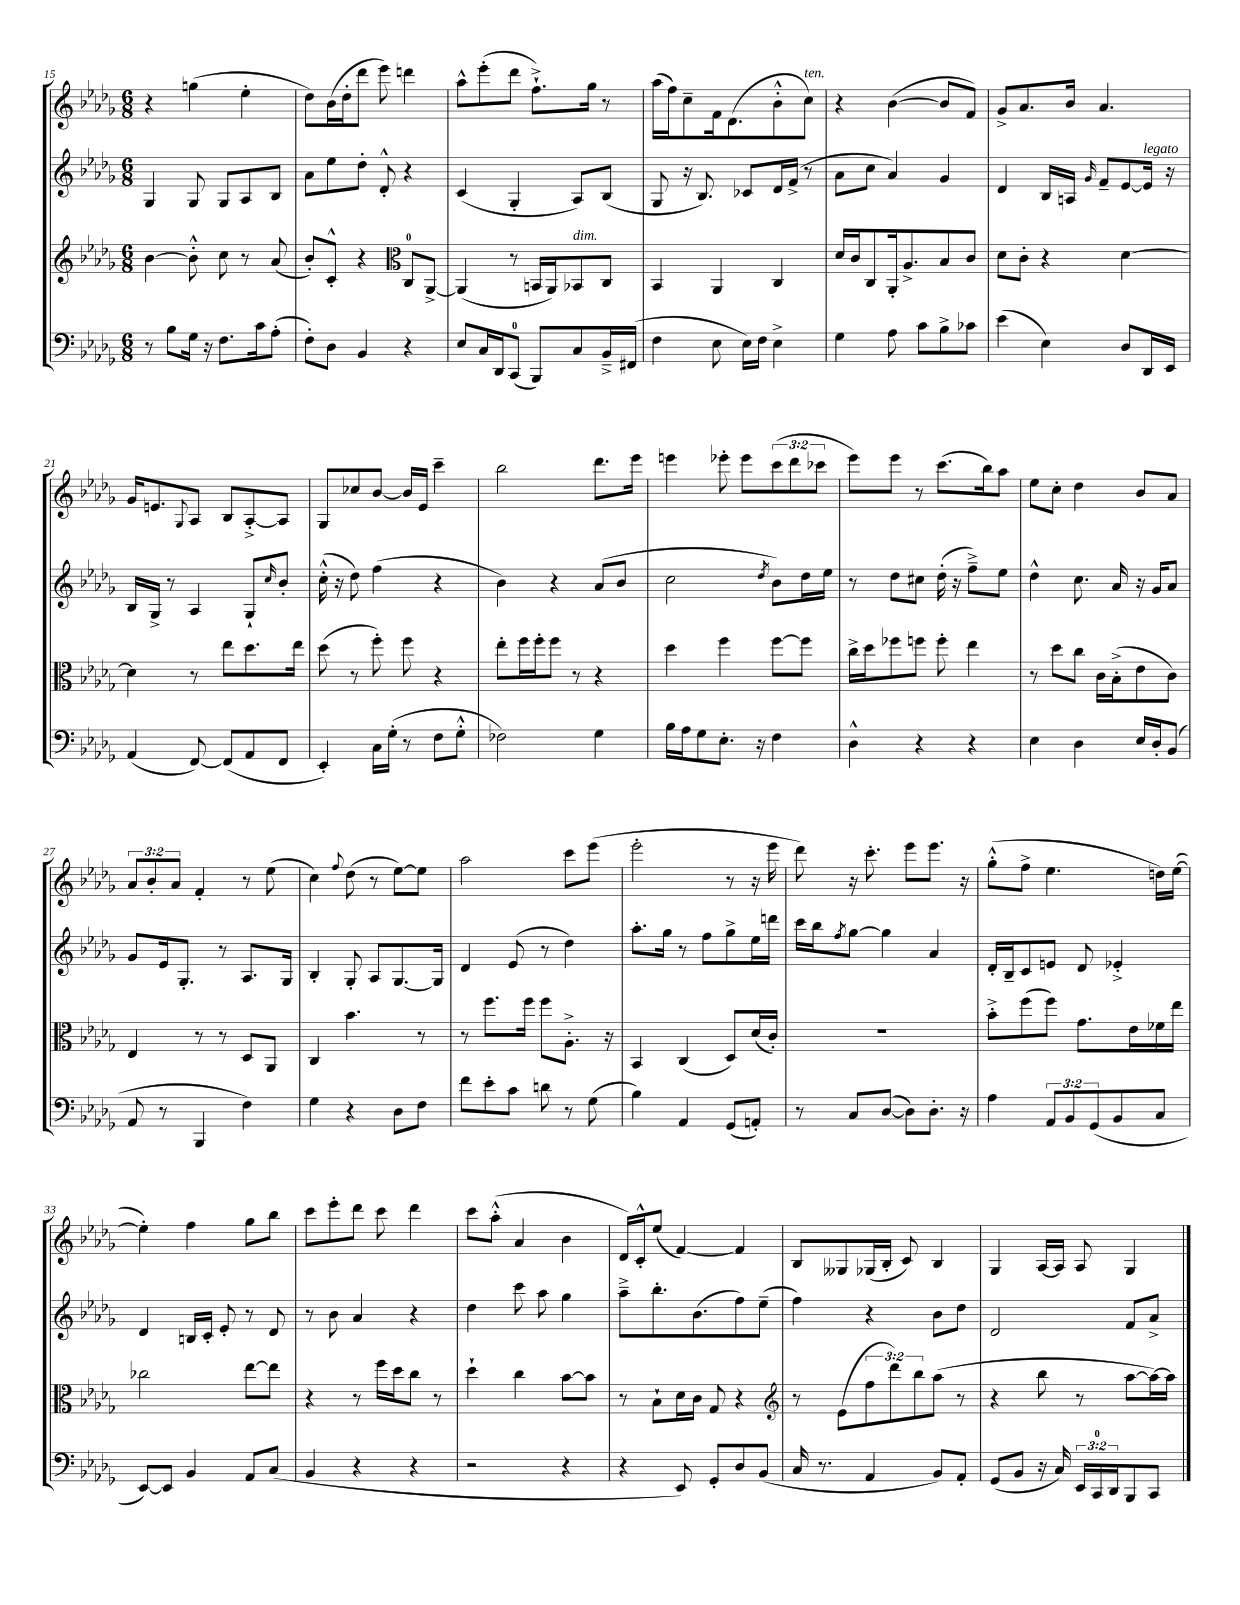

**kern	**kern	**kern	**kern
*staff4	*staff3	*staff2	*staff1
*clefF4	*clefG2	*clefG2	*clefG2
*k[b-e-a-d-g-]	*k[b-e-a-d-g-]	*k[b-e-a-d-g-]	*k[b-e-a-d-g-]
*M6/8	*M6/8	*M6/8	*M6/8
8r	[4b-	4G-	4r
8B-	.	.	.
16G-	8b-'^^]	8G-	(4gg
16r	.	.	.
8.F	8cc	8G-	.
.	8r	8A-	4ee-'
16c	.	.	.
(8A-'	(8a-	8B-	.
=	=	=	=
8F')	8b-')	8a-	8dd-)
8D-	8c'^^	8ee-	(16b-
.	.	.	16dd-'
4BB-	4r	8dd-'	8ddd-
.	.	8d-'^^	8eee-)
*	*clefC3	*	*
4r	8C	4r	4ddd
.	[8AA-^	.	.
=	=	=	=
8E-	(4AA-]	(4c	8aa-^^
16C	.	.	(8eee-'
16DD-	.	.	.
(8CC	8r	4G-'	8ddd-
8BBB-)	16BB	.	8.ff`^)
.	16AA-)	.	.
8C	8BB-	8A-)	.
.	.	.	16gg-
16BB-~^	8C	(8B-	8r
(16FF#	.	.	.
=	=	=	=
4F	4BB-	8G-	(16aa-
.	.	.	16ff)
.	.	16r	8cc~
.	.	8.B-)	.
8E-	4AA-	.	16f
.	.	.	(8.d-
16E-)	.	8c-	.
16F	.	.	.
4E-^	4C	16d-	8b-'^^
.	.	(16f^	.
.	.	8r	8cc)
=	=	=	=
4G-	16d-	8a-	4r
.	16c	.	.
.	8C	8cc	.
8A-	16AA-'	4a-)	([4b-
.	8.A-^	.	.
8c	.	.	.
8B-^	8B-	4g-	8b-]
8c-	8c	.	8f)
=	=	=	=
(4e-	8d-	4d-	8g-^
.	8c'	.	8.a-
4E-)	4r	16B-	.
.	.	16A	16b-
.	.	16qqg-	.
.	.	8f~	4.a-
8D-	[4d-	[8e-	.
16DD-	.	16e-]	.
16EE-	.	16r	.
=	=	=	=
(4AA-	4d-]	16B-	16g-
.	.	16G-^	8.e
.	.	8r	.
.	.	.	8qqG-
[8FF)	8r	4A-	8A-
(8FF]	8ee-	.	8B-
8AA-	8.dd-	8G-`	[8A-'^
.	.	16qqcc	.
8FF	.	8b-'	8A-]
.	16ee-	.	.
=	=	=	=
4EE-')	(8dd-	(16cc'^^	8G-
.	.	16r	.
.	8r	8dd-)	8cc-
16C	8ff')	(4ff	[8b-
(16G-'	.	.	.
8r	8ff	.	16b-]
.	.	.	16e-
8F	4r	4r	4ccc~
8G-'^^	.	.	.
=	=	=	=
2F-)	8ee-'	4b-)	2bb-
.	16ff	.	.
.	16ff'	.	.
.	8ff	4r	.
.	8r	.	.
4G-	4r	(8a-	8.ddd-
.	.	8b-	.
.	.	.	16eee-
=	=	=	=
16B-	4dd-	2cc	4eee
16A-	.	.	.
8G-	.	.	.
8.E-'	4ff	.	8eee-'
.	.	.	8eee-
16r	.	.	.
.	.	8qdd-	.
4F	[8ff	8b-)	(12ccc
.	.	.	12ddd-
.	8ff]	16dd-	.
.	.	.	12ccc-
.	.	16ee-	.
=	=	=	=
4D-^^	16cc^	8r	8eee-)
.	16dd-	.	.
.	8ff-	8dd-	8eee-
4r	8ff	8cc#	8r
.	8ff'	(16dd-'	(8.ccc
.	.	16r	.
4r	4ee-	8ff~^)	.
.	.	.	16bb-)
.	.	8ee-	8aa-
=	=	=	=
4E-	8r	4dd-^^	8ee-
.	8dd-	.	8cc'
4D-	8cc	8.cc	4dd-
.	16c	.	.
.	(16B-'^	16a-	.
16E-	8e-	16r	8b-
16D-'	.	16g-	.
(8BB-	8c)	8a-	8a-
=	=	=	=
8AA-	4E-	8g-	12a-
.	.	.	12b-'
8r	.	16e-	.
.	.	.	12a-
.	.	8.G-'	.
4BBB-	8r	.	4f'
.	8r	8r	.
4F)	8D-	8.A-	8r
.	8AA-	.	(8ee-
.	.	16G-	.
=	=	=	=
4G-	4C	4B-'	4cc)
.	.	.	8qqff
4r	4.b-	8G-'	(8dd-
.	.	8A-	8r
8D-	.	[8.G-	[8ee-)
8F	8r	.	8ee-]
.	.	16G-]	.
=	=	=	=
8f	8r	4d-	2aa-
8e-'	8.ff	.	.
8c	.	(8e-	.
.	16ff	.	.
8d	8ff	8r	.
8r	8.A-'^	4dd-)	8ccc
(8G-	.	.	(8eee-
.	16r	.	.
=	=	=	=
4B-)	4BB-	8.aa-'	2eee-'
.	.	16gg-	.
4AA-	(4C	8r	.
.	.	8ff	.
(8GG-	8D-)	8gg-^	8r
8AA')	(16d-	16ee-	16r
.	16c')	16ddd	16eee-
=	=	=	=
8r	2.r	16ccc	8ddd-)
.	.	16bb-	.
.	.	8qff	.
8C	.	[8gg-	16r
.	.	.	8.ccc'
([8D-	.	4gg-]	.
8D-])	.	.	8eee-
8.D-'	.	4a-	8.eee-
16r	.	.	16r
=	=	=	=
4A-	8b-'^	16d-'	(8gg-'^^
.	.	16B-~	.
.	(8ff	8c	8ff^
12AA-	8ff)	8e	4.ee-
12BB-	.	.	.
.	8.g-	8d-	.
(12GG-	.	.	.
8BB-	.	4e-'^	.
.	16e-	.	.
8C	16f-	.	16dd)
.	16ee-	.	([16ee-
=	=	=	=
[8EE-)	2cc-	4d-	4ee-'])
8EE-]	.	.	.
4BB-	.	16B	4ff
.	.	16c'	.
.	.	8e-'	.
8AA-	[8ee-	8r	8gg-
(8C	8ee-]	8d-	8bb-
=	=	=	=
4BB-	4r	8r	8ccc
.	.	8b-	8eee-'
4r	8r	4a-	8ddd-
.	16ff	.	8ccc
.	16dd-	.	.
4r	8cc	4r	4ddd-
.	8r	.	.
=	=	=	=
2r	4dd-`	4dd-	8ccc
.	.	.	(8aa-'^^
.	4cc	8ccc	4a-
.	.	8aa-	.
4r	[8b-	4gg-	4b-
.	8b-]	.	.
=	=	=	=
4r	8r	8aa-~^	16d-)
.	.	.	16c'^^
.	8B-`	8.bb-'	(8ee-
8EE-)	16d-	.	[4f)
.	16c	(8.b-	.
8GG-'	8G-	.	.
8D-	4r	8ff)	4f]
(8BB-	.	(8ee-~	.
=	=	=	=
*	*clefG2	*	*
16C	8r	4ff)	8B-
8.r	.	.	.
.	(8e-	.	8G--
4AA-	12ff	4r	(16G-
.	.	.	16B-'
.	12ddd-)	.	.
.	.	.	8c)
.	12bb-	.	.
8BB-)	(8aa-	8b-	4B-
8AA-'	8r	8dd-	.
=	=	=	=
(8GG-	4r	2d-	4G-
8BB-	.	.	.
16r	8bb-	.	[16A-
16C)	.	.	16A-]
24EE-	8r	.	8A-
24CC	.	.	.
24DD-	.	.	.
8BBB-	[8aa-	8f	4G-
8CC	16aa-_)	8a-^	.
.	16aa-]	.	.
==	==	==	==
*-	*-	*-	*-
